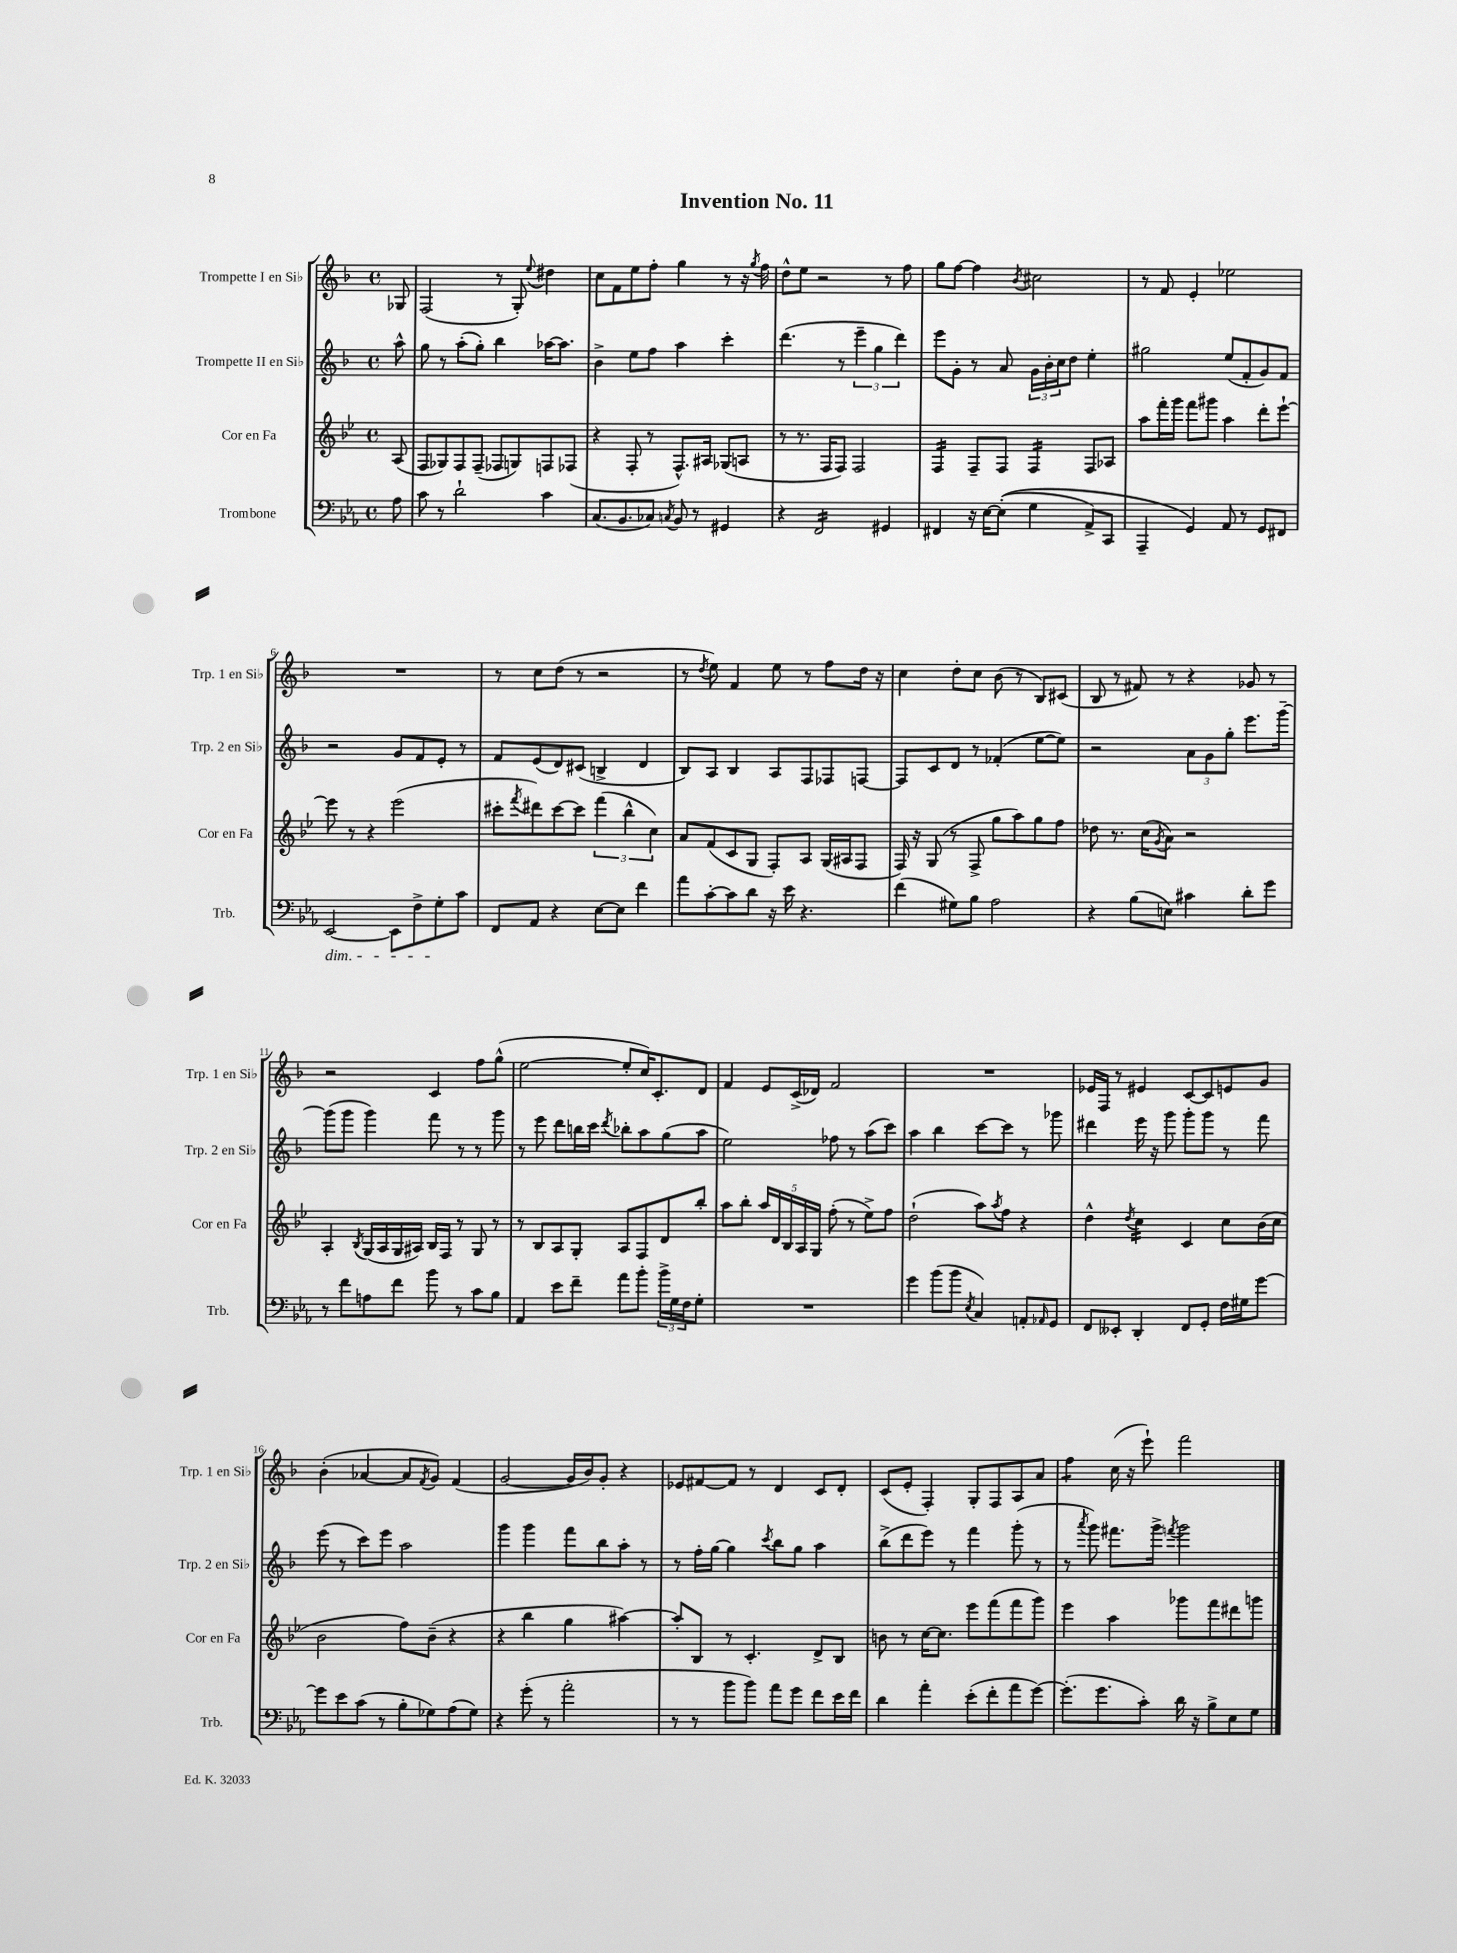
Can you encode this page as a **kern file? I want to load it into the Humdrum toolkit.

**kern	**kern	**kern	**kern
*staff4	*staff3	*staff2	*staff1
*clefF4	*clefG2	*clefG2	*clefG2
*k[b-e-a-]	*k[b-e-]	*k[b-]	*k[b-]
*M4/4	*M4/4	*M4/4	*M4/4
*met(c)	*met(c)	*met(c)	*met(c)
8A-	(8A	8aa^^	8G-
=	=	=	=
8c	8F	8gg	(2F
8r	8G-)	8r	.
2d`	8F	(8aa'	.
.	(8F~	8gg')	.
.	8F-	4bb-	8r
.	8G)	.	8G')
.	.	.	8qqee
4c	8F	[16aa-	4dd#
.	.	8.aa-]	.
.	(8F-	.	.
=	=	=	=
(8.C	4r	4b-^	8cc
.	.	.	8f
8.BB-	.	.	.
.	8F'	8ee	8ee
8C-)	8r	8ff	8ff'
8qC	.	.	.
8BB-	8.F^^)	4aa	4gg
8r	.	.	.
.	16A#	.	.
4GG#	(8G-	4ccc'	8r
.	8A	.	16r
.	.	.	8qgg
.	.	.	16ff
=	=	=	=
4r	8r	(4.ddd	8dd^^
.	8.r	.	8ee
2FF	.	.	2r
.	16F	.	.
.	8F)	8r	.
.	2F	6eee~	.
.	.	6gg	.
4GG#	.	.	8r
.	.	6ddd)	.
.	.	.	8ff
=	=	=	=
4FF#	4F	8eee	8gg
.	.	8g'	[8ff
16r	8F~	8r	4ff]
[16E-	.	.	.
&((8E-']	8F	8a	.
.	.	.	8qb-
4G	4F	24g	2cc#
.	.	24b-'	.
.	.	24cc	.
.	.	8dd	.
8AA-^)	8F	4ee'	.
8CC	8A-	.	.
=	=	=	=
4AAA-~	8aa	2gg#	8r
.	16fff'	.	8f
.	16ggg	.	.
4GG&)	8fff	.	4e'
.	8ggg#	.	.
8AA-	4aa	(8ee	2ee-
8r	.	8f'	.
8GG	8ddd'	8g)	.
8FF#	[8eee-`	8f	.
=	=	=	=
[2EE-	8eee-]	2r	1r
.	8r	.	.
.	4r	.	.
8EE-]	(2eee-	8g	.
8F^	.	8f	.
8G'	.	8e'	.
8c	.	8r	.
=	=	=	=
8FF	8ccc#'	8f	8r
.	8qfff	.	.
8AA-	8ddd#)	(8e	8cc
4r	[8ccc#	8d)	(8dd
.	8ccc#]	(8c#	8r
[8E-	(6fff	4B^	2r
8E-]	.	.	.
.	6bb-^^	.	.
4f	.	4d	.
.	6cc)	.	.
=	=	=	=
8a-	8a	8B-)	8r
.	.	.	8qdd
[8c'	(8f	8A	8ee)
8c]	8c	4B-	4f
8d	8G	.	.
16r	8F')	8A	8ee
16e-	.	.	.
4.r	8A	8F	8r
.	(16G	8F-	8ff
.	16A#	.	.
.	8F	[8F	16dd
.	.	.	16r
=	=	=	=
(4f	16F)	8F]	4cc
.	16r	.	.
.	(8G	8c	.
8G#)	8r	8d	8dd'
8B-	8F^	8r	8cc
2A-	8gg	(4f-'	(8b-
.	8aa)	.	8r
.	8gg	[8ee	8B-)
.	8ff	8ee])	(8c#
=	=	=	=
4r	8dd-	2r	8B-
.	8.r	.	8r
(8B-	.	.	8f#)
.	(16cc	.	.
.	8qg	.	.
8E)	8a)	.	8r
4c#	2r	12a	4r
.	.	12g	.
.	.	12gg'	.
8d'	.	8.eee	8g-
8g	.	.	8r
.	.	[16ggg~	.
=	=	=	=
8r	4A'	(8ggg]	2r
8f	.	8ggg	.
.	8qB-	.	.
8A	(16G	4ggg)	.
.	16A	.	.
8f	16G	.	.
.	16A#)	.	.
8b-	16B-	8fff	4c
.	16F	.	.
8r	8r	8r	.
8c	8G	8r	8ff
8B-	8r	8ggg	(8gg^^
=	=	=	=
4AA-	8r	8r	[2ee
.	8B-	8eee	.
8e-	8A	8ddd	.
8f~	8G'	16bb	.
.	.	16ccc	.
.	.	8qddd	.
8a-	8A	8bb-'	8ee']
8b-'	8F	8aa	16cc)
.	.	.	8.c'
24b-^	8d	(8gg	.
24G	.	.	.
24F	.	.	.
8G'	8bb-'	8aa	8d
=	=	=	=
1r	8aa	2ee)	4f
.	8bb-'	.	.
.	20aa	.	8e
.	20d	.	.
.	20B-	.	.
.	.	.	(16c^
.	20A	.	.
.	.	.	16d-)
.	20G	.	.
.	(8ff'	8ff-	2f
.	8r	8r	.
.	8ee-^)	(8aa	.
.	8ff	8ccc)	.
=	=	=	=
4g	(2dd`	4aa	1r
(8b-	.	4bb-	.
8b-	.	.	.
8qE-	.	.	.
4C)	8aa)	[8ccc	.
.	8qaa	.	.
.	8ff	8ccc]	.
8AA'	4r	8r	.
16qqAA-	.	.	.
8GG	.	8ggg-	.
=	=	=	=
8FF	4dd^^	4ddd#	16e-
.	.	.	16F
8EE--'	.	.	8r
.	8qdd	.	.
4DD'	4cc	16eee	4e#
.	.	16r	.
.	.	8ggg	.
8FF	4c	8ggg'	[8c
8GG'	.	8ggg	8c]
16F	8cc	8r	8e
16G#	.	.	.
[8g	(16b-	8fff	8g
.	16cc	.	.
=	=	=	=
8g]	2b-	(8eee	(4b-'
8e-	.	8r	.
(8c	.	8ccc)	[4a-
8r	.	8eee	.
8B-'	8ff)	2aa	8a-]
.	.	.	8qf
8G-)	(8b-~	.	8g)
(8A-	4r	.	(4f
8G-)	.	.	.
=	=	=	=
4r	4r	4ggg	[2g
(8g'	4bb-	4ggg	.
8r	.	.	.
2a-'	4gg	8fff	16g]
.	.	.	16b-)
.	.	8bb-	8g'
.	[4aa#)	8aa'	4r
.	.	8r	.
=	=	=	=
8r	8aa#']	8r	8e-
8r	8B-	16ff'	[8f#
.	.	[16gg	.
8b-	8r	4gg]	8f#]
8b-)	4.c'	.	8r
.	.	8qccc	.
8a-	.	8bb-	4d
8g	.	8gg	.
8f	8d^	4aa	8c
16e-	8B-	.	8d'
16f	.	.	.
=	=	=	=
4d	8b	(8bb-^	(8c
.	8r	8ddd	8e'
4a-'	[16cc	8eee)	4F')
.	8.cc]	.	.
.	.	8r	.
(8e-'	8eee-	4fff	8G'
8f'	(8fff	.	8F
8a-	8fff	(8ggg'	8A
[8g)	8ggg)	8r	8a
=	=	=	=
(8.g']	4eee-	8r	4ff
.	.	8qaaa	.
.	.	8ggg)	.
8.g	.	.	.
.	4aa	8.fff#	(16cc
.	.	.	16r
8c')	.	.	8eee`)
.	.	16ggg^	.
.	.	8qfff	.
16d	8ggg-	2ggg	2fff
16r	.	.	.
8B-^	8fff	.	.
8E-	8ddd#	.	.
8G	8ggg	.	.
==	==	==	==
*-	*-	*-	*-
